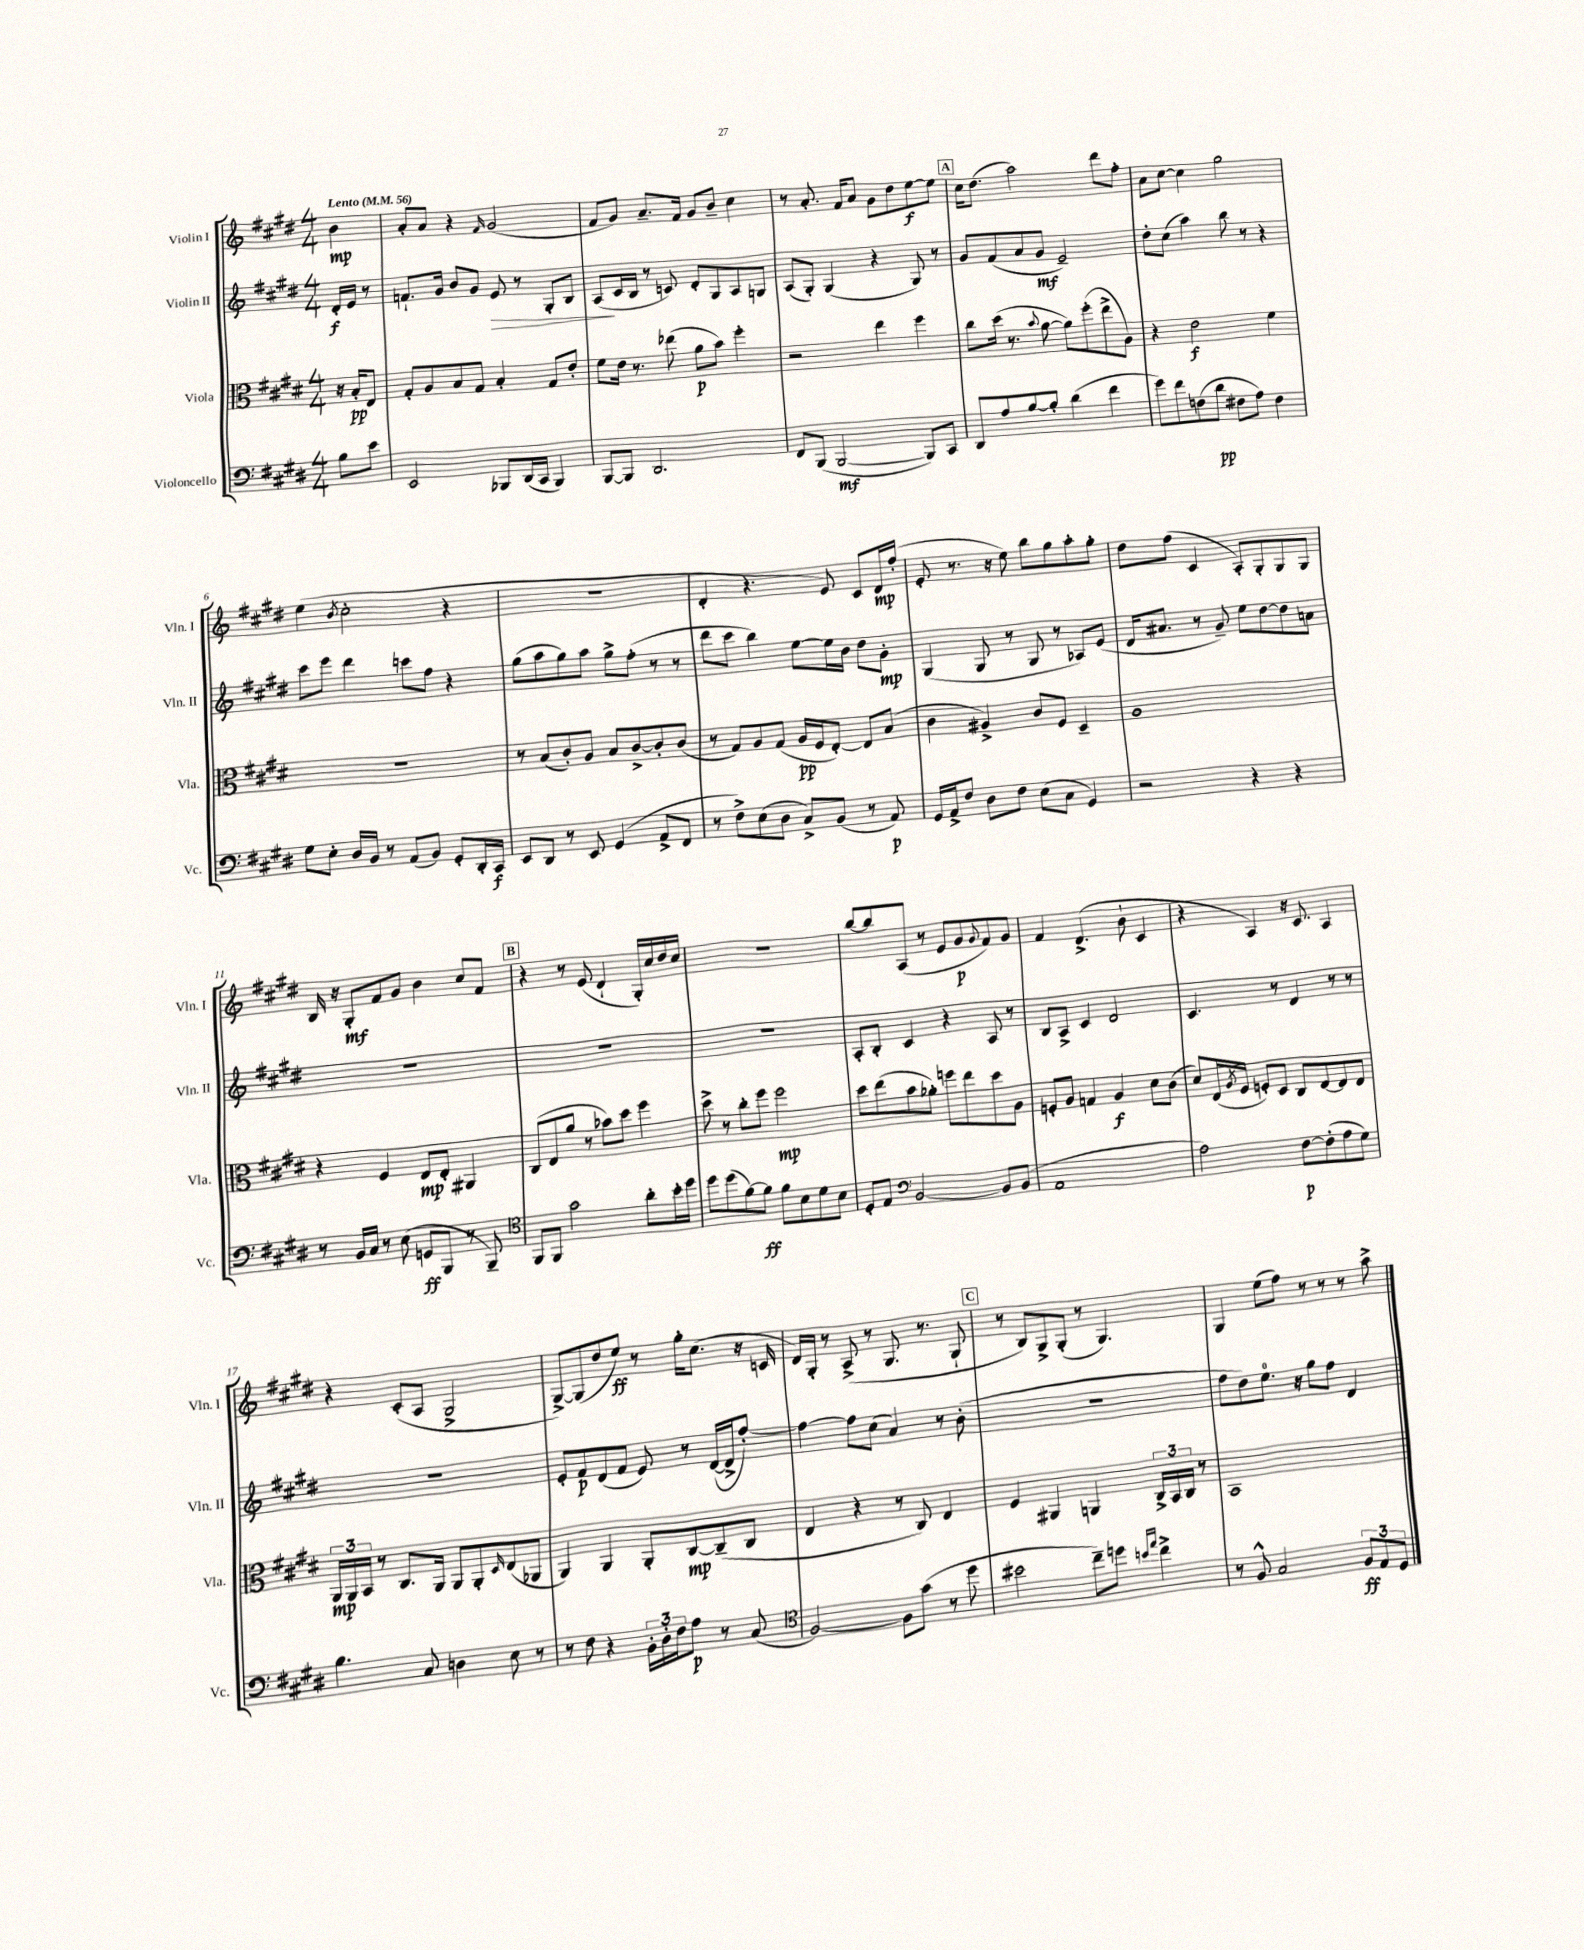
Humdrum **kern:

**kern	**kern	**kern	**kern
*staff4	*staff3	*staff2	*staff1
*clefF4	*clefC3	*clefG2	*clefG2
*k[f#c#g#d#]	*k[f#c#g#d#]	*k[f#c#g#d#]	*k[f#c#g#d#]
*M4/4	*M4/4	*M4/4	*M4/4
*MM56	*MM56	*MM56	*MM56
8B	16r	16d#'	4b
.	16B'	16e	.
8e	8E	8r	.
=	=	=	=
2EE	8G#'	8.f`	8a'
.	8A	.	8a
.	.	16g#	.
.	8B	8b	4r
.	8G#	8g#	.
.	.	.	16qqf#
8BBB-	4B'	8e	(2g#
(16DD#	.	8r	.
16CC#	.	.	.
4BBB-)	8G#	8G#'	.
.	8e'	8B	.
=	=	=	=
[8BBB	8f#	(8A	8f#
8BBB]	16e	16c#	8g#)
.	8.r	16B	.
2.DD#	.	8r	8.a~
.	(8ee-	8c)	.
.	.	.	16f#
.	8a	8d#'	8g#
.	8b)	8G#	8b~
.	4ff#'	8A	4cc#
.	.	8G	.
=	=	=	=
8FF#	2r	(8A	8r
(8BBB	.	8G#')	8.a'
[2BBB	.	(4G#	.
.	.	.	16f#
.	.	.	8a
.	4ee	4r	8g#
.	.	.	8dd#
8BBB])	4ff#	8G#)	[8ee
8CC#	.	8r	8ee]
=	=	=	=
8DD#	8cc#	8g#	16cc#
.	.	.	(8.dd#
8A	(16dd#	(8f#	.
.	8.r	.	.
[8B	.	8a	2aa)
.	8qqb	.	.
8B']	[8a	8g#	.
(4d#	8a])	2e~)	.
.	(8ff#'	.	.
4f#	8ee^	.	8ddd#
.	8A)	.	8ff#'
=	=	=	=
8g#)	4r	8dd#'	8a
8f#	.	(8cc#	[8cc#
(8F	2e	4aa)	4cc#]
8d#	.	.	.
8F#	.	8bb	2gg#
8A)	.	8r	.
4F#	4f#	4r	.
=	=	=	=
8G#	1r	8ccc#	(4ee
8E'	.	8eee	.
.	.	.	8qb
16D#	.	4ddd#	2cc#'
16BB	.	.	.
8r	.	.	.
(8AA	.	8ccc	.
8BB)	.	8ff#	.
8GG#'	.	4r	4r
16DD#'	.	.	.
16CC#	.	.	.
=	=	=	=
8EE	8r	(8gg#	1r
8DD#	(8B	8aa	.
8r	8c#')	8gg#)	.
8EE	8A	8aa	.
(4GG#	8B	8gg#^	.
.	[8c#^	(8ff#'	.
8AA^	8c#']	8r	.
8FF#	(8c#	8r	.
=	=	=	=
8r	8r	8ddd#	4d#'
8F#^)	8G#)	8ccc#	.
(8E	8A	4bb)	4.r
8D#	(8G#	.	.
8C#^)	16A	[8ee	.
.	16F#	.	.
(8BB	[8E')	16ee]	8e)
.	.	16b	.
8r	8E]	8dd#	8c#
8AA)	(8B	8g#'	16d#
.	.	.	(16ff#'
=	=	=	=
16GG#	4c#	(4G#	8e'
16AA^	.	.	.
8F#	.	.	8.r
8D#	4A#^)	8G#	.
.	.	.	16r
8F#	.	8r	8ee)
(8E	8c#	8G#	8bb
8C#	8F#	8r	8gg#
4GG#)	4D#~	8A-)	8aa'
.	.	(8e	8gg#'
=	=	=	=
2r	1A	16d#	8dd#
.	.	8.a#	.
.	.	.	(8ff#
.	.	8r	4c#
.	.	8g#~)	.
4r	.	8ee	8A')
.	.	[8dd#	8G#'
4r	.	8dd#]	8G#
.	.	8a	8G#
=	=	=	=
8r	4r	1r	16B
.	.	.	16r
16BB	.	.	8G#'
16C#	.	.	.
8r	4F#	.	8f#
(8E	.	.	8g#
8GG	8E	.	4b
8BBB	8E'	.	.
8r	4AA#	.	8cc#
8BBB~)	.	.	8f#
=	=	=	=
*clefC4	*	*	*
8FF#	(8C#	1r	4r
8FF#	8E	.	.
2g#	8a	.	8r
.	8r	.	(8e
.	8b-)	.	4d#`
.	8dd#	.	.
8a'	4ff#	.	16G#')
.	.	.	16cc#
16b'	.	.	16dd#
16dd#	.	.	16cc#
=	=	=	=
8dd#	8dd#^	1r	1r
(8dd#	8r	.	.
[8f#)	8cc#'	.	.
8f#]	8ff#	.	.
8f#	2ff#	.	.
8B	.	.	.
8d#	.	.	.
8B	.	.	.
=	=	=	=
8D#'	8dd#	8A'	[8bb
8E	(8ee	8B'	8bb]
*clefF4	*	*	*
[2BB	8b	4c#	(8A
.	8a-')	.	8r
.	8ff	4r	8e
.	8ee	.	8g#
.	.	.	8qqg#
8BB]	8dd#	8A	8f#)
(8BB	8A	8r	8g#
=	=	=	=
1AA	8F'	8B	4f#
.	8A	8A^	.
.	4G	4c#	(4.d#^
.	4A	2d#	.
.	.	.	8b`
.	8d#	.	4c#
.	(8c#	.	.
=	=	=	=
2A)	8d#)	4.c#	4r
.	(16E	.	.
.	8qA	.	.
.	16F#	.	.
.	8F')	.	4A)
.	8D#	8r	.
[8F#	8C#	4d#	16r
.	.	.	8.c#
(8F#']	[8E	.	.
8A	8E]	8r	4A
8G#)	8E	8r	.
=	=	=	=
4.B	24AA	1r	4r
.	24AA	.	.
.	24BB	.	.
.	8r	.	.
.	8.C#	.	(8c#'
8C#	.	.	8A
.	16AA	.	.
4D	8AA	.	2G#^
.	8AA'	.	.
.	16qqD#	.	.
8E	(8E	.	.
8r	8AA-	.	.
=	=	=	=
8r	4AA)	8e'	[8G#^)
8F#	.	8f#	(8G#]
4r	4AA	(8d#	8dd#
.	.	8f#	8ee)
24BB'	8AA'	8e)	8r
24D#'	.	.	.
24F#	.	.	.
8A	[8C#	8r	16gg#'
.	.	.	(8.cc#
8r	(8C#~]	([16d#	.
.	.	16d#^]	.
(8C#	8C#	[8ff#')	16r
.	.	.	16c
=	=	=	=
*clefC4	*	*	*
[2F#)	4E	4ff#_	16d#)
.	.	.	16G#'
.	.	.	8r
.	4r	8ff#]	(8A^
.	.	(8cc#	8r
8F#]	8r	4a)	8.G#
(8g#	8C#)	.	.
.	.	.	8.r
8r	4E	8r	.
8dd#	.	(8b'	8G#`
=	=	=	=
2b#	4F#	1r	8r
.	.	.	8B)
.	4AA#	.	8G#^
.	.	.	(8G#'
8cc#~)	4AA	.	8r
8dd	.	.	4.G#)
16qqb	.	.	.
16qqee	.	.	.
4cc#^	24C#^	.	.
.	24BB	.	.
.	24C#	.	.
.	8r	.	.
=	=	=	=
8r	1BB	8ff#	4G#
8F#^^	.	8dd#)	.
2G#	.	8.ee	(8ee
.	.	.	8ff#)
.	.	16r	.
.	.	8gg#	8r
.	.	8ff#	8r
12F#	.	4d#	8r
12E	.	.	.
.	.	.	8aa^
12D#	.	.	.
==	==	==	==
*-	*-	*-	*-
